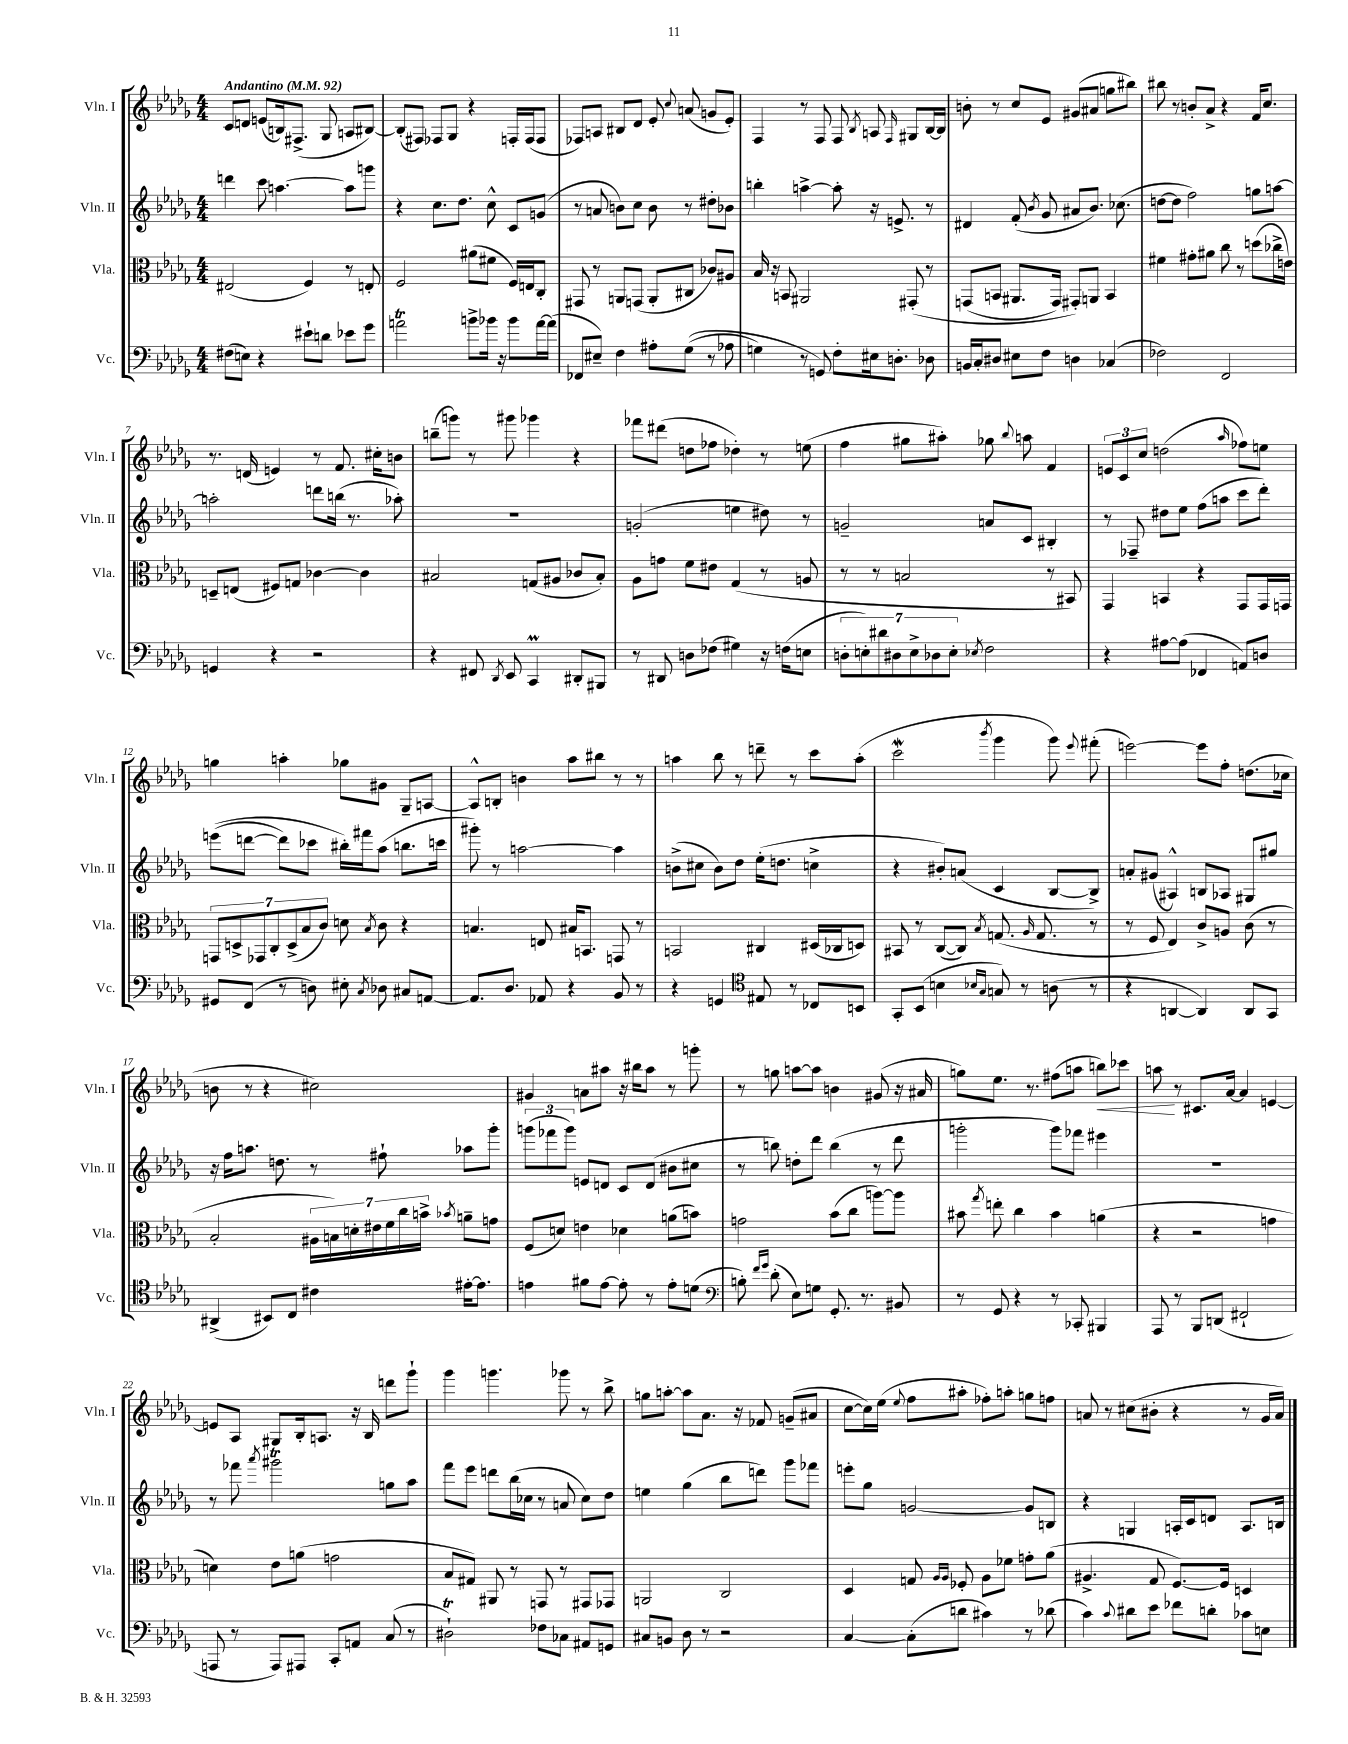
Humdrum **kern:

**kern	**kern	**kern	**kern	**dynam
*part4	*part3	*part2	*part1	*part1
*staff4	*staff3	*staff2	*staff1	*staff1
*I"Vc.	*I"Vla.	*I"Vln. II	*I"Vln. I	*
*I'Vc.	*I'Vla.	*I'Vln. II	*I'Vln. I	*
*clefF4	*clefC3	*clefG2	*clefG2	*
*k[b-e-a-d-g-]	*k[b-e-a-d-g-]	*k[b-e-a-d-g-]	*k[b-e-a-d-g-]	*
*M4/4	*M4/4	*M4/4	*M4/4	*
*MM92	*MM92	*MM92	*MM92	*
=1	=1	=1	=1	=1
!	!	!	!LO:TX:a:B:t=Andantino	!
(8F#X\L	(2E#X/	4dddn\	8c/L	.
8En\J)	.	.	8dn/J	.
4r	.	8ccc\	(8en/L	.
.	.	[4.aan\	16Bn/k)	.
.	.	.	(8.F#X^/J	.
8e#X`\L	4F/)	.	.	.
8dn\J	.	.	8G-/	.
8e-X\L	8r	8aa\L]	8An/L	.
8g-\J	8En'/	8gggn\J	[8B#X/J)	.
=2	=2	=2	=2	=2
2ant\	2F/	4r	(8B#'/L]	.
.	.	.	8F#X/J)	.
.	.	8.cc\L	8F-X/L	.
.	.	.	8G-/J	.
.	.	8.dd-\J	.	.
8bn^\L	(8a#X\L	.	4r	.
16b-X\Jk	8f#X\J	8cc^^\	.	.
16r	.	.	.	.
8b-\L	16F/LL)	8c/L	16Fn'/LL	.
.	16En/J	.	(16F/J	.
[16a\L	8C'/J	(8gn/J	8F/J	.
(16a\JJ]	.	.	.	.
=3	=3	=3	=3	=3
8FF-X/L	8GG#X/	8r	8F-X/L)	.
8E#X~/J)	8r	8an/	8An/J	.
4F\	8AAn/L	8bn\L)	8B#X/L	.
.	(8GGn/J	8cc\J	8d-/J	.
8A#X'\L	8AA'/L	8b\	8e-'/	.
.	.	.	8qqcc/	.
((8G-\J	8C#X/J	8r	(8an/	.
8r	8c-X/L)	8dd#X'\L	8gn/L	.
8A-X\	8A#X/J	8b-X\J	8e-'/J)	.
=4	=4	=4	=4	=4
4Gn\)	16B-/	4bbn'\	4F/	.
.	16r	.	.	.
.	8BBn/	.	.	.
8r	2AA#X/	[4aan^\	8r	.
8GGn/)	.	.	8F/	.
8F'\L	.	8aa'\]	8F/	.
.	.	.	8qB-/	.
16E#X\k	.	16r	8An/	.
8.Dn'\J	.	8.en^/	.	.
.	.	.	16qqF/	.
.	(8GG#X'/	.	8G#X/L	.
8D-X\	8r	8r	[16B-/L	.
.	.	.	16B-/JJ]	.
=5	=5	=5	=5	=5
16BBn/LL	(8GGn/L	4d#X/	8bn'\	.
16C'/J	.	.	.	.
8D#X/J	8BBn/J	.	8r	.
8E#X\L	8.AA#X/L	(8f'/	8cc/L	.
.	.	8qb-/	.	.
8F\J	.	8g-/	8e-/J	.
.	16GG/Jk)	.	.	.
4Dn\	8GG#X'/L)	8a#X/L	(8g#X/L	.
.	8AAn/J	8.b-/J)	8a#X/J	.
(4C-X/	4BB/	.	8ggn\L	.
.	.	(8.cc-X\	.	.
.	.	.	8bb#X\J)	.
=6	=6	=6	=6	=6
2F-X\)	4f#X\	[8ddn\L	8bb#X\	.
.	.	8dd\J]	8r	.
.	8g#X'\L	2ff\)	8bn'/L	.
.	8a#X\J	.	8a-^/J	.
2FF/	8cc\	.	4r	.
.	8r	.	.	.
.	(8ddn\L	8ggn\L	16f/KL	.
.	.	.	8.cc/J	.
.	16cc-X^\L	[8aan\J	.	.
.	16en\JJ)	.	.	.
!!LO:LB:g=z
=7	=7	=7	=7	=7
4GGn/	8Dn~/L	2aan'\]	8.r	.
.	(8En/J	.	.	.
.	.	.	(16dn/	.
4r	8F#X/L)	.	4en/)	.
.	8Gn/J	.	.	.
2r	[4c-X\	8dddn\L	8r	.
.	.	(16bbn\Jk	8.f/	.
.	.	8.r	.	.
.	4c-\]	.	.	.
.	.	.	16cc#X'\KL	.
.	.	8aa-X'\)	8bn\J	.
=8	=8	=8	=8	=8
4r	2B#X/	1r	(8bbn~\L	.
.	.	.	8gggn\J)	.
8FF#X/	.	.	8r	.
8qDD-/	.	.	.	.
8EE-/	.	.	8ggg#X\	.
4CCm/	(8Gn/L	.	4ggg-X\	.
.	8A#X/J	.	.	.
8DD#X'/L	8c-X/L	.	4r	.
8BBB#X/J	8B#'/J)	.	.	.
=9	=9	=9	=9	=9
8r	8A-\L	(2gn'/	8fff-X\L	.
8DD#X/	8gn\J	.	(8ddd#X\J	.
8Dn\L	8f\L	.	8ddn\L	.
(8F-X\J	8e#X\J	.	8ff-X\J	.
4G#X\)	(4G-/	4een\	4dd-X'\)	.
16r	8r	8dd#X\)	8r	.
(16Fn\KL	.	.	.	.
8En\J	8An/	8r	(8een\	.
=10	=10	=10	=10	=10
14Dn'\L	8r	2gn~/	4ff\	.
14En'\)	.	.	.	.
.	8r	.	.	.
14d#X\	.	.	.	.
14D#X\	.	.	.	.
.	2Bn/	.	8gg#X\L	.
14E^\	.	.	.	.
14D-X\	.	.	.	.
.	.	.	8aa#X'\J)	.
14E'\J	.	.	.	.
8qE-X/	.	.	.	.
2F\	.	8an/L	8gg-X\	.
.	.	.	8qqbb-/	.
.	.	8c/J	8aan\	.
.	8r	4B#X'/	4f/	.
.	8BB#X/)	.	.	.
=11	=11	=11	=11	=11
4r	4GG-/	8r	12en/L	.
.	.	.	12c/	.
.	.	8F-X~/	.	.
.	.	.	12cc/J	.
[8A#X\L	4BBn/	8dd#X\L	(2ddn\	.
(8A#\J]	.	8ee-\J	.	.
4FF-X/	4r	(8ff\L	.	.
.	.	8aan\J	.	.
.	.	.	16qqaa-/	.
8AAn/L)	8GG-/L	8ccc\L	8ff-X\L)	.
8Dn/J	16GG-/L	8ddd-'\J)	8een\J	.
.	16GGn/JJ	.	.	.
!!LO:LB:g=z
=12	=12	=12	=12	=12
8GG#X/L	14GGn/L	((8eeen\L	4ggn\	.
.	14Dn^/	.	.	.
(8FF/J	.	[8dddn\J	.	.
.	14GG-X/	.	.	.
.	14C'/	.	.	.
8r	.	8ddd\L])	4aan'\	.
.	(14D^/	.	.	.
.	14B-/	.	.	.
8Dn\)	.	8ccc-X\J	.	.
.	14c/J)	.	.	.
8E#X'\	8dn\	16bb#X'\LL)	8gg-X\L	.
.	.	16fff#X\J	.	.
8qC/	8qB-/	.	.	.
8D-X\	8c\	(8aa-\J	8g#X\J	.
8C#X/L	4r	8.bbn\L	8G-~/L	.
[8AAn/J	.	.	[8An/J	.
.	.	16cccn\Jk	.	.
=13	=13	=13	=13	=13
8.AA/L]	4.Bn/	8ggg#X'\)	8A^^/L]	.
.	.	8r	8Bn'/J	.
8.D-/J	.	.	.	.
.	.	[2aan\	4bn\	.
8AA-X/	8En/	.	.	.
4r	16B#X/KL	.	8aa-\L	.
.	8.BBn/J	.	.	.
.	.	.	8bb#X\J	.
8BB-/	8GGn/	4aa\]	8r	.
8r	8r	.	8r	.
=14	=14	=14	=14	=14
4r	2BBn/	(8bn^\L	4aan\	.
.	.	8cc#X\J	.	.
4GGn/	.	8b\L)	8bb-\	.
.	.	8dd-\J	8r	.
*clefC4	*	*	*	*
8E#X/	4C#X/	(16ee-'\KL	8dddn~\	.
.	.	8.ddn\J	.	.
8r	.	.	8r	.
8C-X/L	(16D#X/LL	4ccn^\	8ccc\L	.
.	16C-X/J	.	.	.
8BBn/J	8Dn/J)	.	(8aa'\J	.
=15	=15	=15	=15	=15
8GG-'/L	8BB#X/	4r	2cccW\	.
(8BB-/J	8r	.	.	.
4Bn\	([8C/L	8b#X'/L)	.	.
.	8C/J])	(8an/J	.	.
16qqB-X/LL	.	.	.	.
16qqG-/JJ	8qB-/	.	8qbbb-/	.
8Gn/)	(8.Gn/	4c/	4ggg-\	.
8r	.	.	.	.
.	16qqA-/	.	.	.
.	8.G/	.	.	.
(8An\	.	[8B-/L	8ggg-\)	.
.	.	.	8qqeee-/	.
8r	8r	8B-^/J])	(8fff#X'\	.
=16	=16	=16	=16	=16
4r	8r	8an'/L	[2eeen\)	.
.	8F/	(8g#X/J	.	.
[4AAn/	4E-/)	4A#X^^/)	.	.
4AA/])	8c^/L	8Bn/L	8eee\L]	.
.	8An/J	8A-X/J	8ff'\J	.
8AA/L	(8c\	8G#X/L	(8.ddn\L	.
8GG-/J	8r	8gg#X/J	.	.
.	.	.	16cc-X\Jk	.
!!LO:LB:g=z
=17	=17	=17	=17	=17
(4AA#X^/	2B-'/	16r	8bn\	.
.	.	16ff\KL	.	.
.	.	8.aan\J	8r	.
8BB#X/L)	.	.	4r	.
.	.	8.ddn\	.	.
8C/J	.	.	.	.
4c#X\	28A#X\LL	8r	2cc#X\)	.
.	28Bn\)	.	.	.
.	28dn'\	.	.	.
.	28e#X\	.	.	.
.	.	8ff#X`\	.	.
.	28f\	.	.	.
.	28cc\	.	.	.
.	28bn^\JJ	.	.	.
.	8qb-X/	.	.	.
[16e#X'\KL	8an~\L	8aa-X\L	.	.
8.e#\J]	.	.	.	.
.	8gn\J	8ggg-'\J	.	.
=18	=18	=18	=18	=18
4en\	(8F/L	(12gggn\L	4g#X/	.
.	.	12fff-X\	.	.
.	8dn/J)	.	.	.
.	.	12ggg\J)	.	.
8f#X\L	4en\	8en/L	8an\L	.
[8e\J	.	8dn/J	8aa#X\J	.
8e'\]	4d-X\	8c/L	16r	.
.	.	.	16bb#X\KL	.
8r	.	(8d/J	8aa#\J	.
8e'\L	(8an\L	8b#X\L	8r	.
(8dn\J	8bn\J)	8cc#X\J	8gggn'\	.
=19	=19	=19	=19	=19
*clefF4	*	*	*	*
8Bn'\)	2gn\	8r	8r	.
16qqf/LL	.	.	.	.
16qqg-/JJ	.	.	.	.
(8d-'\	.	8bbn\)	8ggn\	.
8E-\L)	.	8ddn'\L	[8aan\L	.
8Gn\J	.	8ddd-\J	8aa\J]	.
8.GG-'/	(8b-\L	(4bb\	4bn\	.
.	8cc\J	.	.	.
8.r	.	.	.	.
.	[8aan\L)	8r	(8g#X/	.
8BB#X/	8aa\J]	8ddd-\	16r	.
.	.	.	16a#X/	.
=20	=20	=20	=20	=20
8r	8b#X\	2gggn'\	8ggn\L)	.
.	8qgg-/	.	.	.
8GG-/	8een'\	.	8.ee-\J	.
4r	4cc\	.	.	.
.	.	.	8.r	.
8r	4b#\	8ggg\L)	(8ff#X\L	.
8CC-X'/	.	8fff-X\J	8aan\J	.
!	!	!	!	!LO:HP:b
4BBB#X/	(4an\	4eee#X\	8bbn\L)	<
.	.	.	8ccc-X\J	.
=21	=21	=21	=21	=21
8AAA-/	4r	1r	8aan\	.
8r	.	.	8r	[
8BBB-/L	2r	.	8.c#X/L	.
(8DDn/J	.	.	.	.
.	.	.	[16a-/Jk	.
2FF#X`/	.	.	4a-/]	.
.	4gn\	.	[4en/	.
!!LO:LB:g=z
=22	=22	=22	=22	=22
8AAAn/	4dn\)	8r	8en/L]	.
8r	.	8fff-X\	8A-/J	.
.	.	8qaaa-/	.	.
8AAA/L)	8e-\L	2ggg#Xt\	8G#X/L	.
8AAA#X/J	(8an\J	.	16B-'/k	.
.	.	.	8.An/J	.
8CC'/L	2gn\	.	.	.
8AAn/J	.	.	16r	.
.	.	.	16B-/	.
(8C/	.	8ggn\L	8dddn\L	.
8r	.	8aa-\J	8ggg-`\J	.
=23	=23	=23	=23	=23
2D#Xt`\)	8B-/L	8fff\L	4ggg-\	.
.	8G#X/J)	8eee-\J	.	.
.	8AA#X/	8dddn\L	4.gggn\	.
.	8r	(16bb-\L	.	.
.	.	16cc-X\JJ	.	.
8F-X\L	8GGn/	8r	.	.
8C-X\J	8r	8an/	8ggg-X\	.
8AA#X/L	8GG#X/L	8cc-\L)	8r	.
8GGn/J	8GG-X/J	8dd-\J	8bb-^\	.
=24	=24	=24	=24	=24
8C#X/L	2AAn/	4een\	8ggn\L	.
8BBn/J	.	.	[8aan'\J	.
8D-\	.	(4gg-\	8aa\L]	.
8r	.	.	8.a-\J	.
2r	2C/	8bb-\L	.	.
.	.	.	16r	.
.	.	8dddn\J)	8f-X/	.
.	.	8ggg-\L	(8gn~/L	.
.	.	8fff-X\J	8a#X/J	.
=25	=25	=25	=25	=25
[4C/	4D-/	8eeen'\L	[8cc\L	.
.	.	8gg-\J	16cc\L])	.
.	.	.	(16ee-\JJ	.
.	.	.	8qqee-/	.
(8C'\L]	8Gn/	[2gn/	8ff\L	.
.	16qqA-/LL	.	.	.
.	16qqA-/JJ	.	.	.
8dn\J	8F-X'/	.	8aa#X'\J	.
4c#X\)	8A-\L	.	8ff-X'\L)	.
.	8f-X\J	.	8aan'\J	.
8r	8gn'\L	8g/L]	8ggn\L	.
(8d-X\	(8a-\J	8Bn/J	8ffn\J	.
=26	=26	=26	=26	=26
4c\)	4.A#X^/	4r	8an/	.
.	.	.	8r	.
8qqc/	.	.	.	.
8d#X\L	.	4Gn/	(8cc#X\L	.
8e-\J	8G-/	.	8b#X'\J	.
8f-X\L	[8.F/L)	16An'/LL	4r	.
.	.	16c/J	.	.
8dn'\J	.	8dn/J	.	.
.	16F/Jk]	.	.	.
8c-X\L	4Dn/	8.A/L	8r	.
8En\J	.	.	16g-/LL	.
.	.	16Bn/Jk	16a/JJ)	.
==	==	==	==	==
*-	*-	*-	*-	*-
